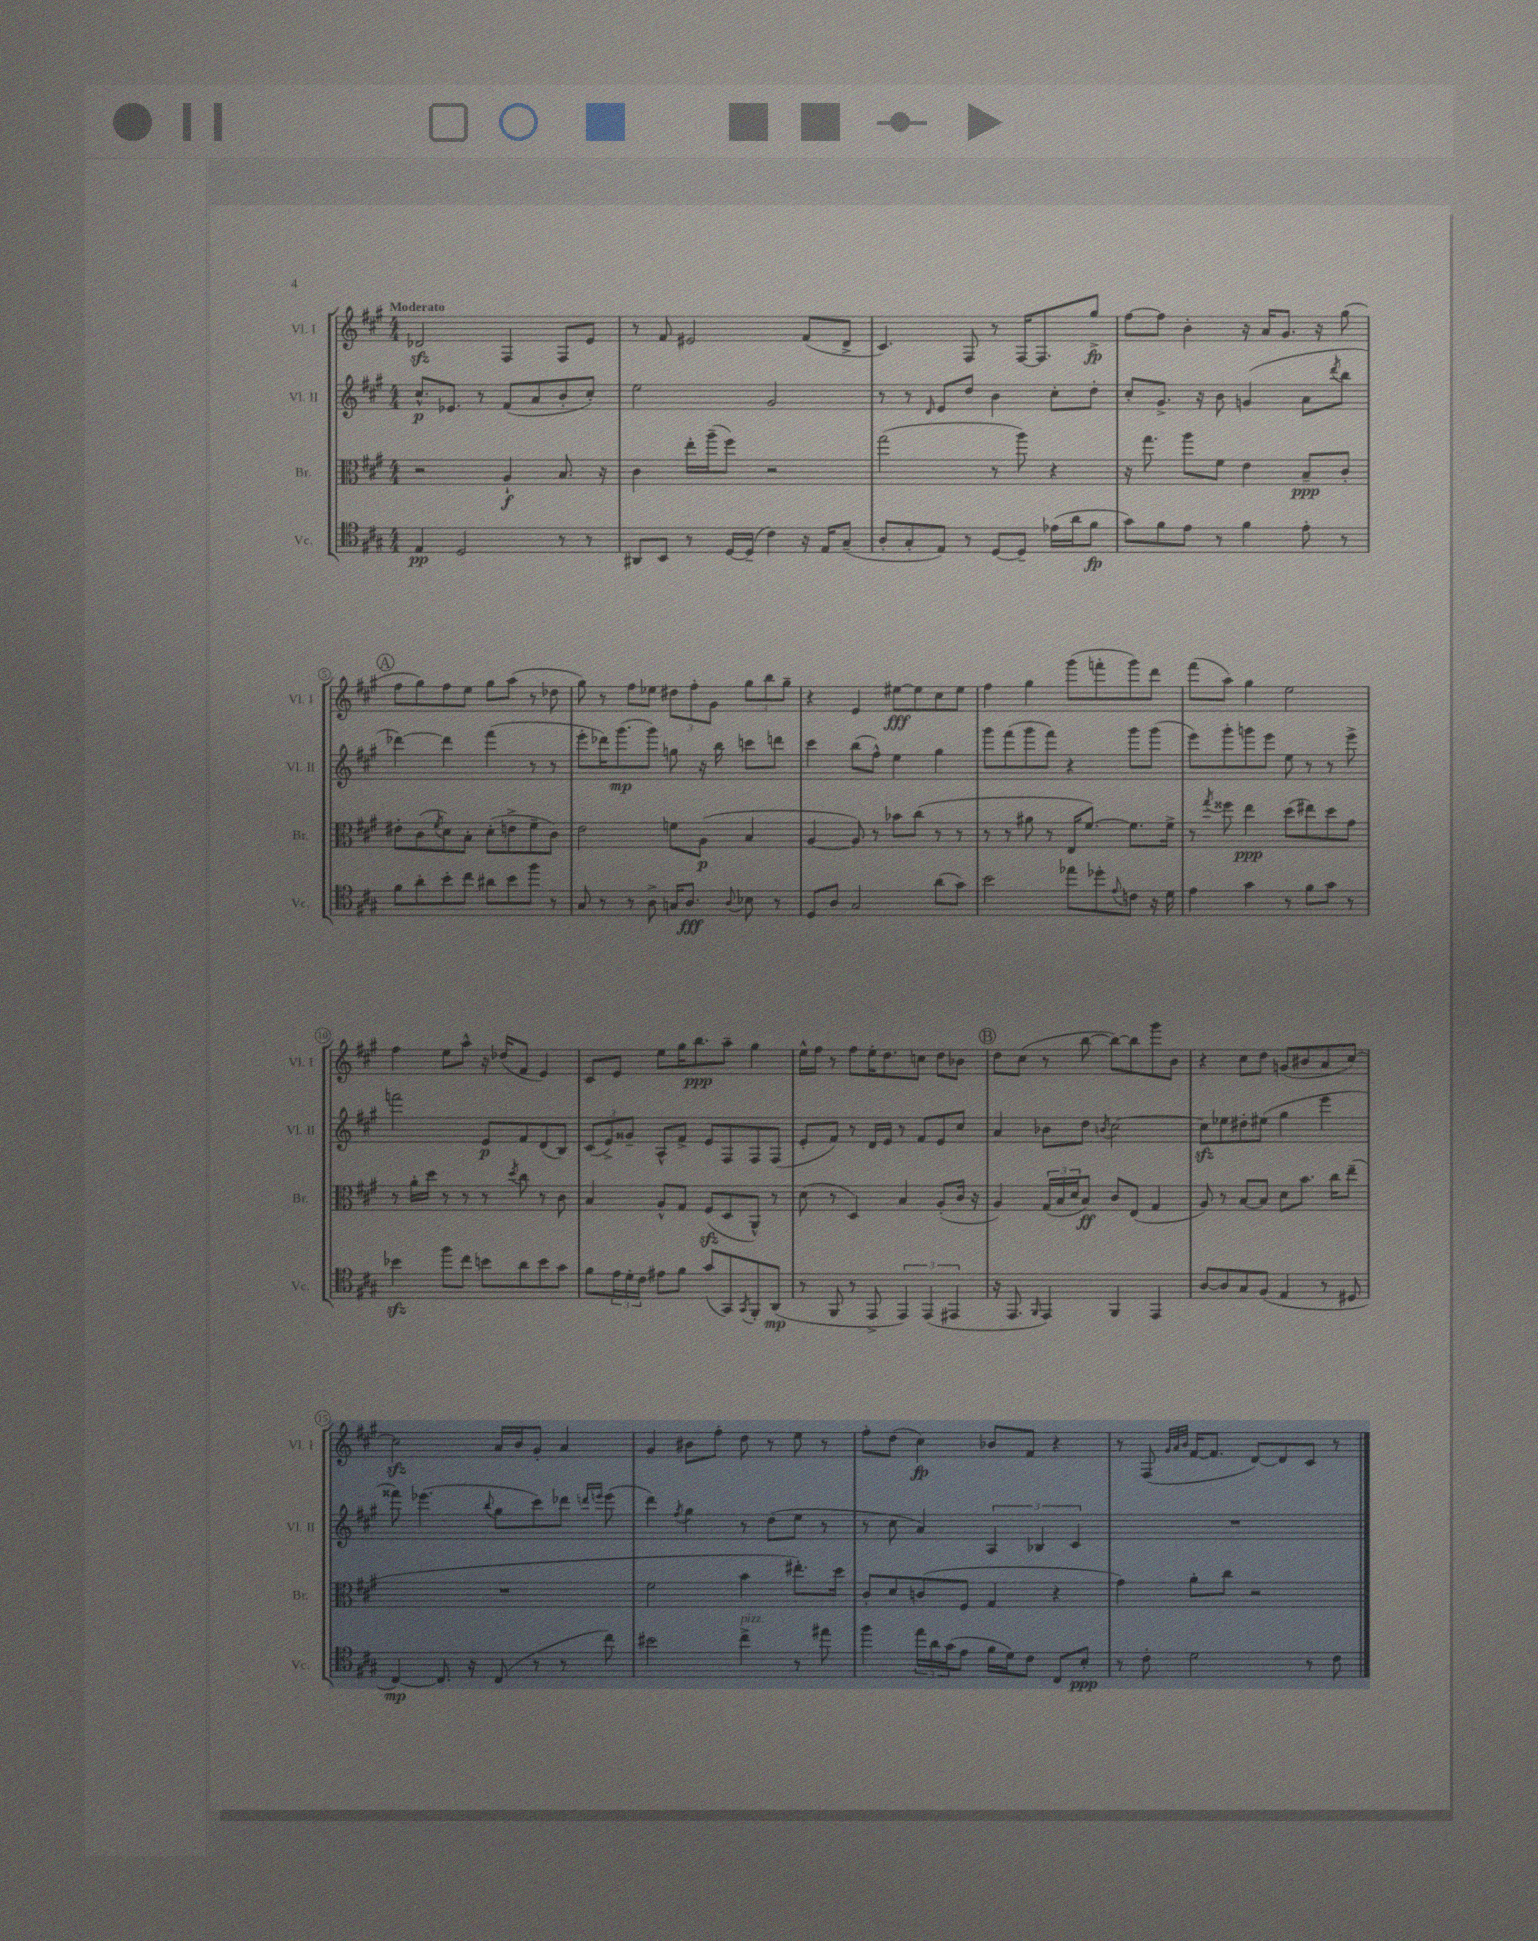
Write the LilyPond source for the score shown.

<<
\new StaffGroup <<
\new Staff = "s0" \with { instrumentName = "Vl. I" shortInstrumentName = "Vl. I" } {
    \clef treble \key a \major \numericTimeSignature \time 4/4 \tempo "Moderato"
    des'2\sfz fis4 fis8 e'8 |
    r8 fis'8 eis'2 fis'8( d'8-> |
    cis'4.) fis8 r8 fis16~ fis8. gis''8->\fp |
    fis''8~ fis''8 b'4-. r16 a'16 gis'8. r16 gis''8( |
    \mark \markup { \circle "A" } fis''8 gis''8) fis''8 e''8 gis''8 a''8( r8 des''8 |
    gis''8) r8 fis''8 ees''8 \tuplet 3/2 { dis''8 fis''8-. gis'8 } \tuplet 3/2 { gis''8 b''8 gis''8-- } |
    r4 e'4 eis''8~\fff eis''8 cis''8 eis''8 |
    fis''4 gis''4 gis'''8( f'''8-. gis'''8) d'''8 |
    fis'''8( a''8) gis''4 e''2 |
    fis''4 e''8 a''8-^ r16 des''16( fis'8 e'4) |
    cis'8 e'8 e''8 gis''16 b''8.\ppp a''8-- gis''4 |
    e''16-^ fis''16 r8 fis''8 e''16-. d''8. c''8 d''8 bes'8 |
    \mark \markup { \circle "B" } d''8 cis''8( r8 b''8~ b''8~) b''8 gis'''8 b'8 |
    r4 cis''8 d''8 g'8( bis'8 a'8 cis''8~) |
    cis''2\sfz a'16 b'16 gis'8-. a'4 |
    gis'4 bis'8 fis''8-. d''8 r8 e''8 r8 |
    fis''8-. d''8( cis''4\fp) bes'8 fis'8 r4 |
    r8 fis8( \grace { gis'32 a'32 b'32 } fis'16~ fis'8. d'8~) d'8 cis'8 r8 \bar "|." |
}
\new Staff = "s1" \with { instrumentName = "Vl. II" shortInstrumentName = "Vl. II" } {
    \clef treble \key a \major \numericTimeSignature \time 4/4
    cis''8.-^\p ees'8. r8 fis'8( a'8 b'8-. cis''8-.) |
    e''2 gis'2 |
    r8 r8 \grace { d'16 } e'8 d''8 b'4 cis''8-. d''8-. |
    cis''8-. gis'8.-> r16 b'8 g'4( a'8 \acciaccatura { d'''8 } b''8 |
    \mark \markup { \circle "A" } des'''4~) des'''4 fis'''4( r8 r8 |
    e'''8-. des'''16) gis'''8.\mp( gis'''8) g''8 r16 b''16 c'''8 d'''8 |
    cis'''4 b''8( fis''8-^) e''4 gis''4 |
    gis'''8 fis'''8( gis'''8 fis'''8) r4 gis'''8 gis'''8( |
    e'''8) gis'''8-. g'''8 e'''8 e''8 r8 r8 e'''8-> |
    f'''2 e'8\p fis'8 d'8( b8) |
    \tuplet 3/2 { cis'8( e'8->) gisis'8-- } a8-^ fis'8-> e'8 fis8 fis8 fis8( |
    e'8-. fis'8) r8 d'16 e'16 r8 fis'8 e'8 cis''8 |
    \mark \markup { \circle "B" } a'4 bes'8 d''8 \acciaccatura { b'8 } cis''2~ |
    cis''8\sfz ees''8 dis''8-. eis''8( gis''4 e'''4 |
    fisis'''8) ees'''4.( \appoggiatura { b''8 } gis''8 cis'''8) des'''8 \grace { d'''16 e'''16 } e'''8( |
    d'''4) \acciaccatura { fis''8 } gis''4 r8 d''8( e''8 r8 |
    r8 cis''8 a'4) \tuplet 3/2 { a4 bes4 cis'4 } |
    R1 \bar "|." |
}
\new Staff = "s2" \with { instrumentName = "Br." shortInstrumentName = "Br." } {
    \clef alto \key a \major \numericTimeSignature \time 4/4
    r2 a4-!\f b8. r16 |
    cis'4 e''16-. a''16--( fis''8) r2 |
    gis''2( r8 a''8) r4 |
    r16 gis''8. a''8 fis'8 e'4 b8--\ppp cis'8-. |
    \mark \markup { \circle "A" } eis'8-. cis'8( \acciaccatura { fis'8 } d'8) b8-. d'8-.( e'8-> fis'8-- cis'8) |
    e'2 f'8 a8\p( b4 |
    a4~ a8) r8 bes'8 cis''8( r8 r8 |
    r8 r8 ais'8 r8 e16 fis'8.~) fis'8. fis'16-> |
    r8 \acciaccatura { gis''8 } fisis''8 e''4\ppp d''8( eis''8) d''8 gis'8 |
    r8 a'16-. d''16 r8 r8 r8 \acciaccatura { d''8 } cis''8 r8 cis'8 |
    b4 a8-^ gis8 fis8\sfz( d8 a,8-^) r8 |
    d'8( r8 d4) b4 a8-.( cis'16 r16 |
    \mark \markup { \circle "B" } a4) \tuplet 3/2 { gis16( b16 d'16 } b8\ff) cis'8 e8( gis4 |
    a8) r8 b8~ b8 d'8 b'8. cis''16 e''8--( |
    R1 |
    fis'2 b'4 eis''8.-.) d''16 |
    cis'8-. d'8 c'8( fis8 gis4 r4 |
    gis'4) a'8-. cis''8 r2 \bar "|." |
}
\new Staff = "s3" \with { instrumentName = "Vc." shortInstrumentName = "Vc." } {
    \clef tenor \key a \major \numericTimeSignature \time 4/4
    e4\pp d2 r8 r8 |
    ais,8 b,8 r8 d16~ d16--( cis'4) r16 e16 gis8--( |
    a8-. gis8-. e8) r8 d8~ d8-- ees'16( a'16 fis'8\fp |
    gis'8) fis'8 e'8 r8 fis'4 e'8-. r8 |
    \mark \markup { \circle "A" } fis'8 a'8-. b'8-. cis''8 ais'8 b'8 fis''8 r8 |
    gis8 r8 r8 a8-> g16 a8.\fff \appoggiatura { a8 } bes8 r8 |
    d8 a8 gis2 a'8( gis'8) |
    b'2 ees''8 des''8-. \appoggiatura { e'8 } c'8 r16 d'16 |
    e'4 gis'4 r8 fis'8 gis'8 r8 |
    bes'4\sfz fis''8 cis''8 b'8 a'8 b'8 gis'8 |
    fis'8 \tuplet 3/2 { e'16 d'16-. cis'16 } eis'8 fis'8 gis'8( gis,8) \acciaccatura { gis,8 } fis,8-. a,8\mp( |
    r8 fis,8 r8 e,8-> \tuplet 3/2 { e,4) e,4( eis,4 } |
    \mark \markup { \circle "B" } r16 e,8. \grace { fis,16 } e,4) fis,4 e,4 |
    a8~ a8 gis8 fis8( e4 r8 dis8 |
    cis4~\mp) cis8. r16 cis8( r8 r8 cis''8) |
    bis'2 cis''4->^\markup { \italic "pizz." } r8 eis''8 |
    fis''4 \tuplet 3/2 { e''16 a'16 gis'16( } e'8 fis'16 d'16) cis'8 cis8 b8-.\ppp |
    r8 cis'8-. d'2 r8 cis'8 \bar "|." |
}
>>
>>
\layout { \context { \Score \override BarNumber.stencil = #(make-stencil-circler 0.1 0.3 ly:text-interface::print) } }
